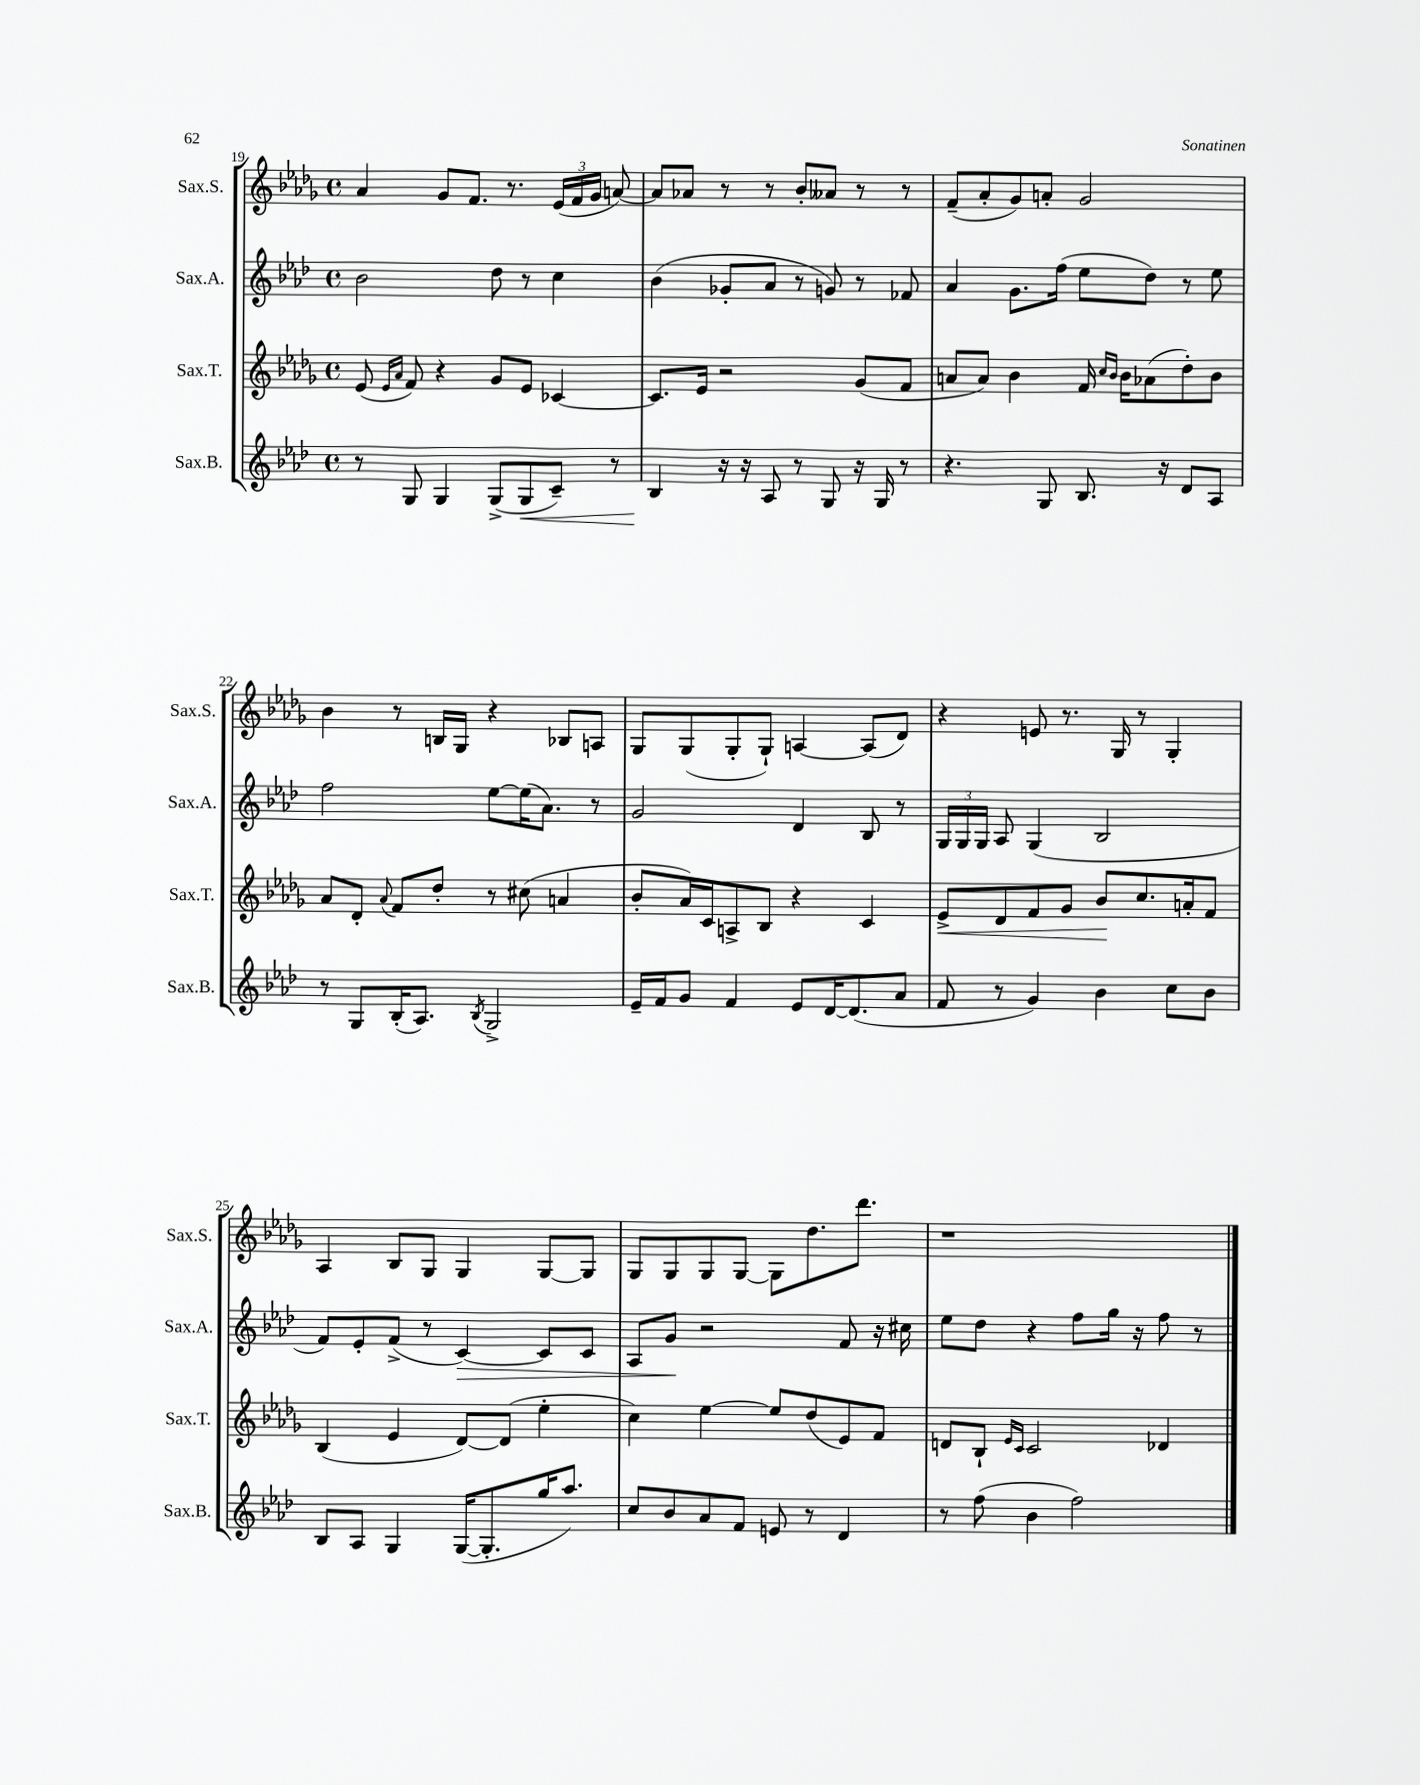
<<
\new StaffGroup <<
\new Staff = "s0" \with { instrumentName = "Sax.S." shortInstrumentName = "Sax.S." } {
    \clef treble \key des \major \defaultTimeSignature \time 4/4
    \autoBeamOff aes'4 ges'8[ f'8.] r8. \tuplet 3/2 { ees'16[( f'16 ges'16] } a'8~) |
    a'8[ aes'8] r8 r8 bes'8[-. aeses'8] r8 r8 |
    f'8[--( aes'8-. ges'8) a'8]-. ges'2 |
    bes'4 r8 b16[ ges16] r4 bes8[ a8] |
    ges8[ ges8( ges8-. ges8]-!) a4~ a8[( des'8]) |
    r4 e'8 r8. ges16 r8 ges4-. |
    aes4 bes8[ ges8] ges4 ges8[~ ges8] |
    ges8[ ges8 ges8 ges8]~ ges8[ des''8. des'''8.] |
    r1 \bar "|." |
}
\new Staff = "s1" \with { instrumentName = "Sax.A." shortInstrumentName = "Sax.A." } {
    \clef treble \key aes \major \defaultTimeSignature \time 4/4
    \autoBeamOff bes'2 des''8 r8 c''4 |
    bes'4( ges'8[-. aes'8] r8 g'8) r8 fes'8 |
    aes'4 g'8.[ f''16]( ees''8[ des''8]) r8 ees''8 |
    f''2 ees''8[~ ees''16( aes'8.]) r8 |
    g'2 des'4 bes8 r8 |
    \tuplet 3/2 { g16[ g16 g16] } aes8 g4( bes2 |
    f'8[) ees'8-. f'8]->( r8 c'4~\>) c'8[ c'8] |
    aes8[ g'8]\! r2 f'8 r16 cis''16 |
    ees''8[ des''8] r4 f''8[ g''16] r16 f''8 r8 \bar "|." |
}
\new Staff = "s2" \with { instrumentName = "Sax.T." shortInstrumentName = "Sax.T." } {
    \clef treble \key des \major \defaultTimeSignature \time 4/4
    \autoBeamOff ees'8( \grace { ees'16[ aes'16] } f'8) r4 ges'8[ ees'8] ces'4~ |
    ces'8.[ ees'16] r2 ges'8[( f'8] |
    a'8[ a'8]) bes'4 f'16 \grace { c''16[ bes'16] } bes'16[ aes'8( des''8-.) bes'8] |
    aes'8[ des'8]-. \appoggiatura { aes'8 } f'8[ des''8]-. r8 cis''8( a'4 |
    bes'8[-. aes'16) c'16 a8-> bes8] r4 c'4 |
    ees'8[->\< des'8 f'8 ges'8] bes'8[\! c''8. a'16-. f'8] |
    bes4( ees'4 des'8[~) des'8]( ees''4-. |
    c''4) ees''4~ ees''8[ des''8( ees'8) f'8] |
    d'8[ bes8]-! \grace { ees'16[ c'16] } c'2 des'4 \bar "|." |
}
\new Staff = "s3" \with { instrumentName = "Sax.B." shortInstrumentName = "Sax.B." } {
    \clef treble \key aes \major \defaultTimeSignature \time 4/4
    \autoBeamOff r8 g8 g4 g8[->( g8\< c'8]--) r8 |
    bes4\! r16 r16 aes8 r8 g8 r16 g16 r8 |
    r4. g8 bes8. r16 des'8[ aes8] |
    r8 g8[ bes16-.( aes8.]) \acciaccatura { bes8 } g2-> |
    ees'16[-- f'16 g'8] f'4 ees'8[ des'16~ des'8.( aes'8] |
    f'8 r8 g'4) bes'4 c''8[ bes'8] |
    bes8[ aes8] g4 g16[~( g8.-. g''16 aes''8.]) |
    c''8[ bes'8 aes'8 f'8] e'8 r8 des'4 |
    r8 f''8( bes'4 f''2) \bar "|." |
}
>>
>>
\layout { \context { \Score currentBarNumber = #19 } }
